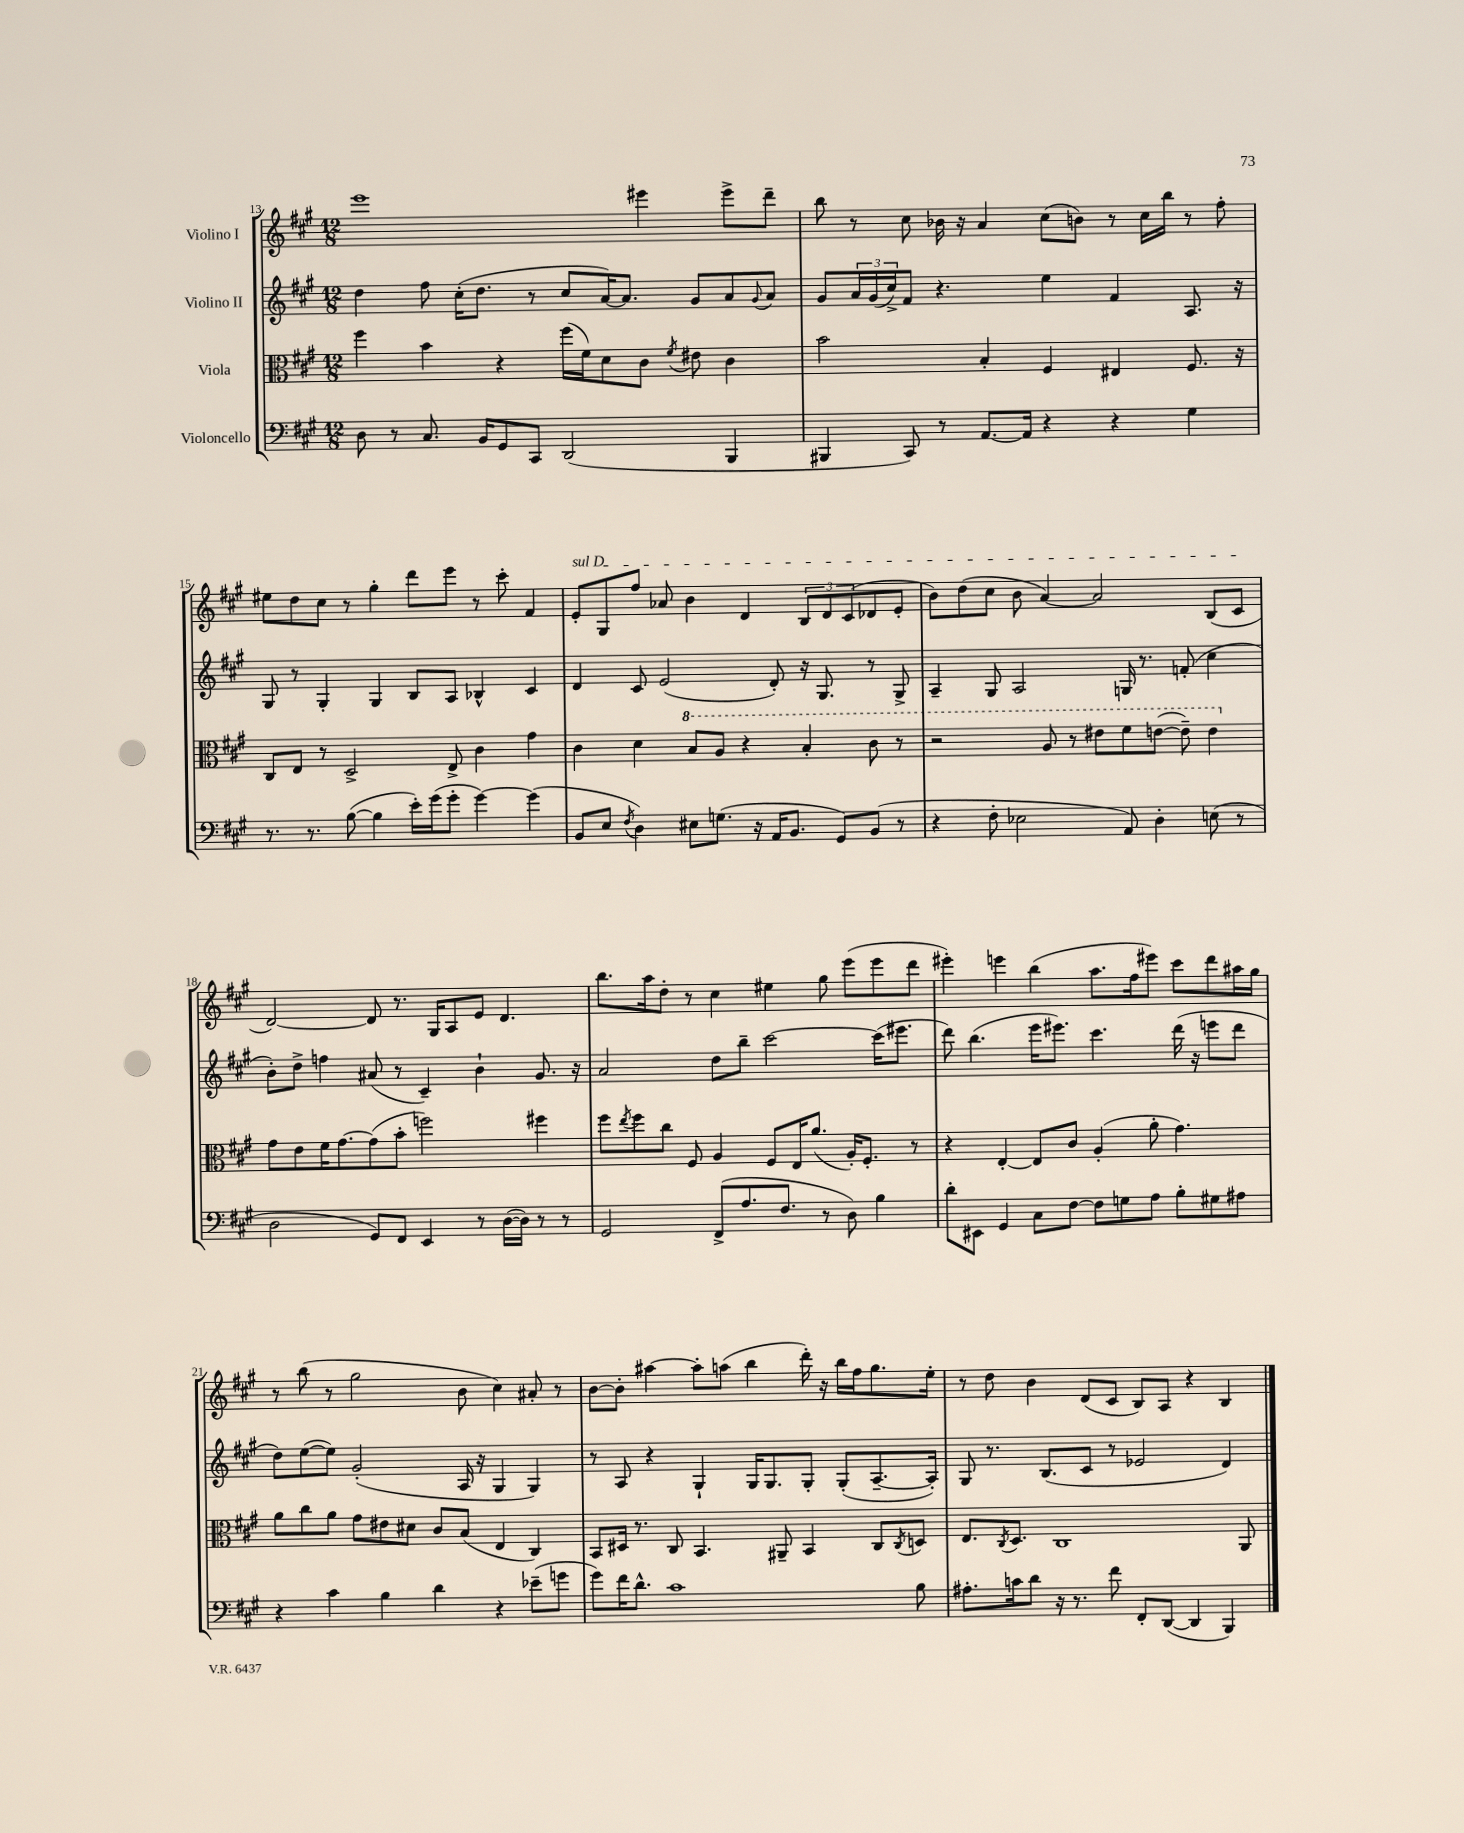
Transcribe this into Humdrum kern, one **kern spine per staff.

**kern	**kern	**kern	**kern
*staff4	*staff3	*staff2	*staff1
*clefF4	*clefC3	*clefG2	*clefG2
*k[f#c#g#]	*k[f#c#g#]	*k[f#c#g#]	*k[f#c#g#]
*M12/8	*M12/8	*M12/8	*M12/8
8D	4ff#	4dd	1eee
8r	.	.	.
8.C#	4b	8ff#	.
.	.	(16cc#'	.
16BB	.	8.dd	.
8GG#	4r	.	.
8CC#	.	8r	.
(2DD	(16ff#	8cc#	.
.	16f#)	.	.
.	8d	[16a)	.
.	.	8.a]	.
.	8c#	.	4eee#
.	8qf#	.	.
.	8e#	8g#	.
4BBB	4c#	8a	8eee#^
.	.	8qqg#	.
.	.	8a	8ddd~
=	=	=	=
4BBB#	2b	8g#	8bb
.	.	24a	8r
.	.	(24g#	.
.	.	24cc#^)	.
8CC#)	.	8f#	8cc#
8r	.	4.r	16b-
.	.	.	16r
[8.AA	4B'	.	4a
16AA]	.	.	.
4r	4F#	4ee	(8cc#
.	.	.	8b)
4r	4E#	4f#	8r
.	.	.	16cc#
.	.	.	16bb
4G#	8.F#	8.A	8r
.	.	.	8ff#'
.	16r	16r	.
=	=	=	=
8.r	8C#	8G#	8ee#
.	8E	8r	8dd
8.r	.	.	.
.	8r	4G#'	8cc#
([8B	2D^	.	8r
4B]	.	4G#	4gg#'
16e')	.	8B	8ddd
(16g#	.	.	.
8g#'	8E^	8A	8eee
[4g#)	4c#	4B-^^	8r
.	.	.	8ccc#'
(4g#]	4g#	4c#	4f#
=	=	=	=
8BB	4c#	4d	8e'
8E	.	.	8G#
8qF#	.	.	.
4D)	4d	8c#	8ff#
.	.	(2e	8a-
8E#	8b	.	4b
(8.G	8a	.	.
.	4r	.	4d
16r	.	.	.
16AA	.	8d')	.
8.BB	.	.	.
.	4b'	16r	12B
.	.	8.G#	.
.	.	.	12d
8GG#)	.	.	.
.	.	.	(12c#
(8BB	8cc#	8r	8d-
8r	8r	8G#^	8e'
=	=	=	=
4r	2r	4A~	8b)
.	.	.	(8dd
8F#'	.	8G#	8cc#
2E-	.	2A	8b
.	8a	.	[4a)
.	8r	.	.
.	8ee#	.	2a]
8AA)	8ff#	16G	.
.	.	8.r	.
4D'	([8ee	.	.
.	8ee~])	(8f'	.
(8E	4ee	4cc#	(8B
8r	.	.	8c#
=	=	=	=
2D	8g#	8b')	[2d)
.	8e	8dd^	.
.	16f#	4ff	.
.	[8.g#	.	.
8GG#)	(8g#]	(8a#	8d]
8FF#	8b'	8r	8.r
4EE	2ff)	4c#~)	.
.	.	.	16G#
.	.	.	8A
8r	.	4b`	8e
([16D	.	.	4.d
16D])	.	.	.
8r	4ff#	8.g#	.
8r	.	.	.
.	.	16r	.
=	=	=	=
2GG#	8ff#	2a	8.bb
.	8qee	.	.
.	8ff#	.	.
.	.	.	16aa
.	8cc#	.	8dd'
.	8F#	.	8r
(8FF#^	4A	8dd	4cc#
8.A	.	8bb~	.
.	8F#	[2ccc#	4ee#
8.F#	.	.	.
.	16E	.	.
.	(8.a	.	.
8r	.	.	8gg#
8D)	16A')	.	(8eee
.	8.F#'	.	.
4B	.	(16ccc#]	8eee
.	.	8.eee#	.
.	8r	.	8ddd
=	=	=	=
8d'	4r	8ddd)	4eee#')
8EE#	.	(4.bb	.
4GG#	[4E'	.	4eee
8C#	8E]	16eee	(4bb
.	.	8.eee#)	.
[8F#	8c#	.	.
8F#]	(4A'	4.ccc#	8.aa
8G	.	.	.
.	.	.	16ff#
8A	8a'	.	8eee#)
8B'	4.g#)	(16ddd	8ccc#
.	.	16r	.
8G#	.	8eee	8ddd
8A#	.	8ddd	16aa#
.	.	.	16gg#
=	=	=	=
4r	8a	8dd)	8r
.	8cc#	([8ee	(8bb
4c#	8a	8ee])	8r
.	8g#	(2g#'	2gg#
4B	8e#	.	.
.	8d#	.	.
4d	8c#	.	.
.	(8B	16A	8b
.	.	16r	.
4r	4E	4G#	4cc#)
(8e-~	4C#)	4G#)	8a#'
8g	.	.	8r
=	=	=	=
8g#)	8BB	8r	[8b
16f#	16D#	8A	8b']
8.d^^	8.r	.	.
.	.	4r	[4aa#
1c#	8C#	.	.
.	4.BB	4G#`	8aa#']
.	.	.	(8aa
.	.	16G#	4bb
.	.	8.G#	.
.	8AA#~	.	.
.	4BB	8G#'	16ddd')
.	.	.	16r
.	.	(8G#'	16bb
.	.	.	16ff#
.	8C#	[8.A~	8.gg#
.	8qC#	.	.
8B	8D	.	.
.	.	16A'])	16ee'
=	=	=	=
8.A#'	8.E	8G#	8r
.	.	8.r	8dd
.	8qC#	.	.
16c	8.D	.	.
8d	.	.	4b
.	.	(8.B	.
16r	1C#	.	.
8.r	.	.	.
.	.	8c#	(8d
8f#	.	8r	8c#
8FF#'	.	2e-	8B)
([8DD	.	.	8A
4DD]	.	.	4r
4BBB)	.	4d)	4B
.	8AA	.	.
==	==	==	==
*-	*-	*-	*-
